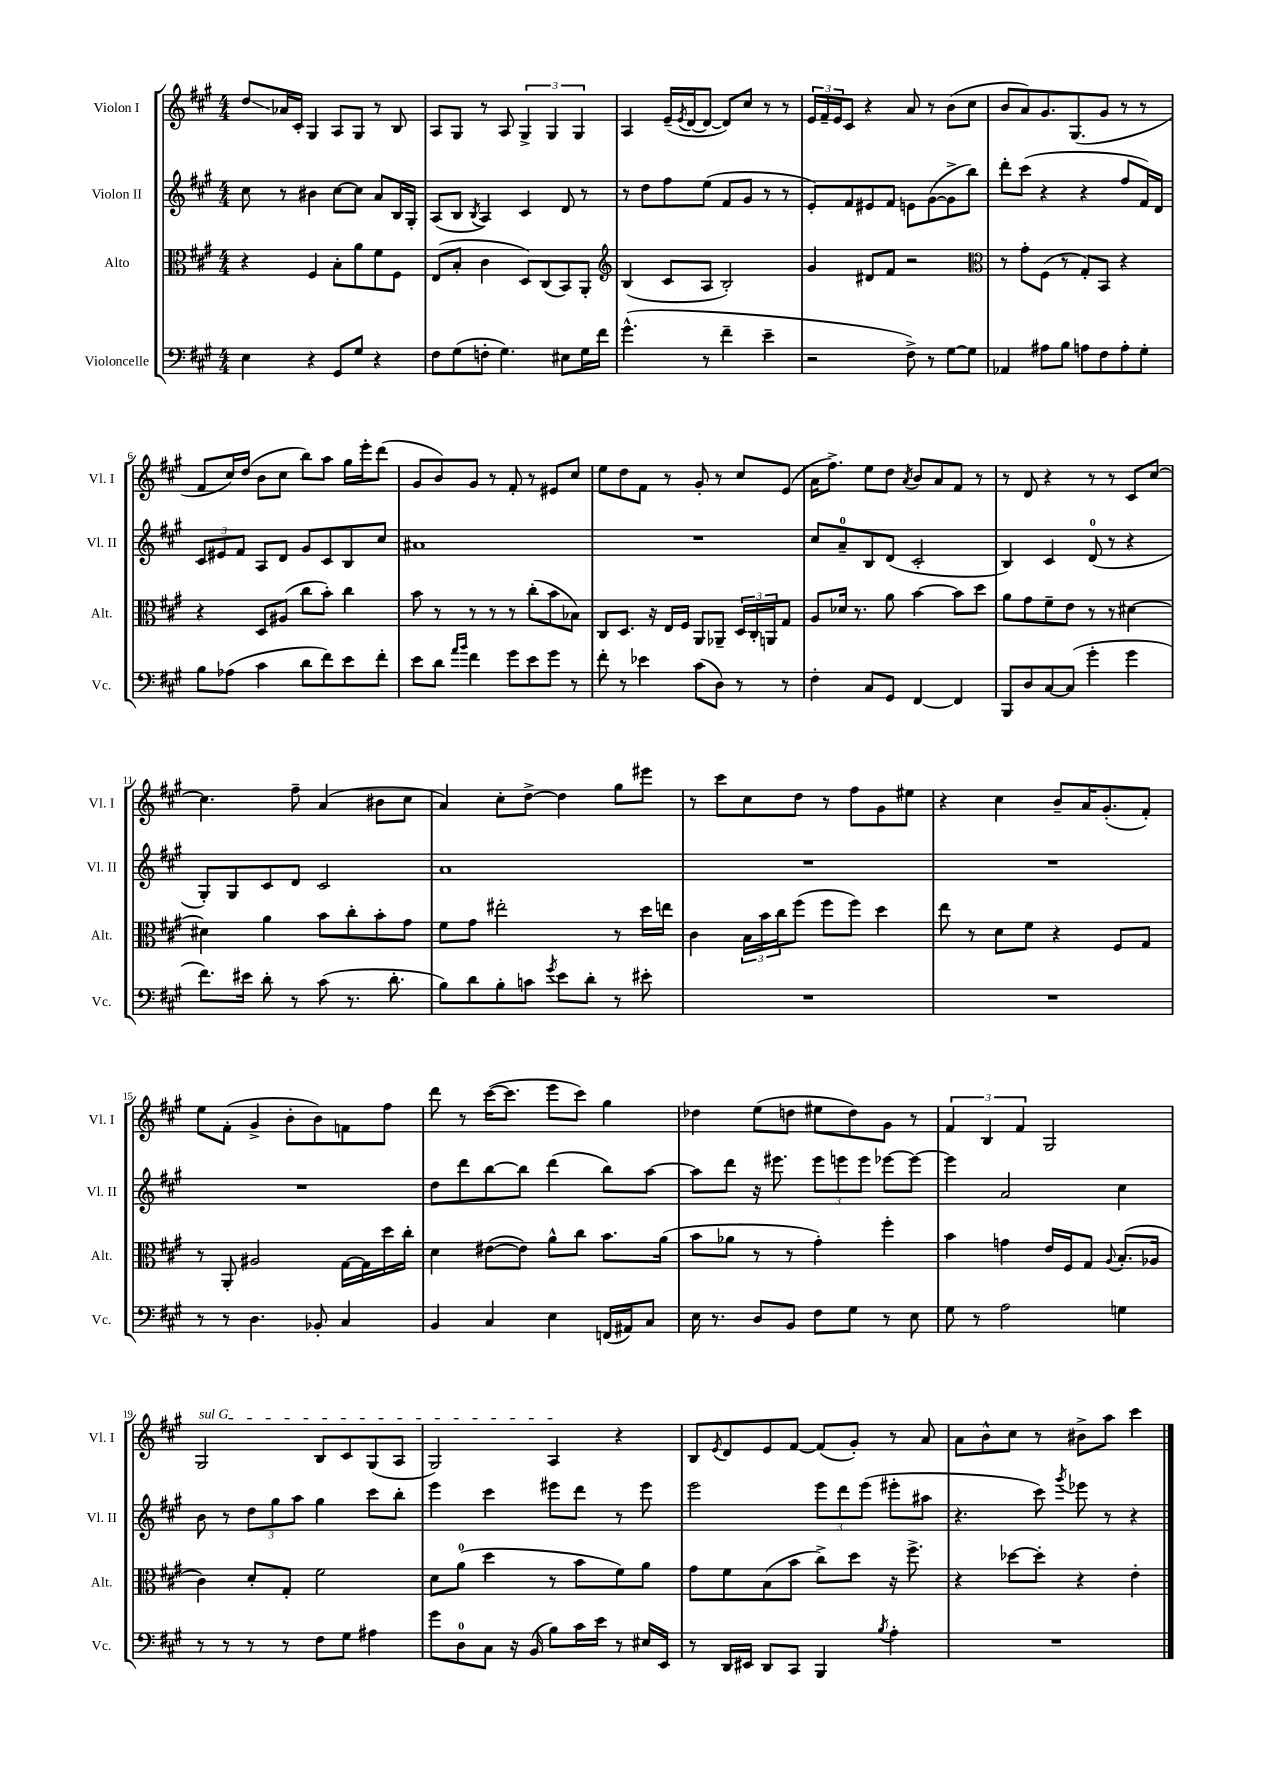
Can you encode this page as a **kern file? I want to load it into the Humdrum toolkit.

**kern	**kern	**kern	**kern
*staff4	*staff3	*staff2	*staff1
*clefF4	*clefC3	*clefG2	*clefG2
*k[f#c#g#]	*k[f#c#g#]	*k[f#c#g#]	*k[f#c#g#]
*M4/4	*M4/4	*M4/4	*M4/4
4E	4r	8cc#	8dd
.	.	8r	16a-
.	.	.	16c#'
4r	4F#	4b#	4G#
8GG#	8B'	[8cc#	8A
8G#	8a	8cc#]	8G#
4r	8f#	8a	8r
.	8F#	16B	8B
.	.	16G#'	.
=	=	=	=
8F#	(8E	(8A	8A
(8G#	8B'	8B	8G#
.	.	8qB	.
8F'	4c#	4A)	8r
4.G#)	.	.	8A
.	8D)	4c#	6G#^
.	(8C#	.	.
.	.	.	6G#
8E#	8BB)	8d	.
.	.	.	6G#
16G#	8AA'	8r	.
16f#	.	.	.
=	=	=	=
*	*clefG2	*	*
(4.g#^^	(4B	8r	4A
.	.	8dd	.
.	8c#	8ff#	(16e~
.	.	.	8qe
.	.	.	[16d
8r	8A	(8ee	8d_
4f#~	2B')	8f#	8d])
.	.	8g#	8cc#
4e~	.	8r	8r
.	.	8r	8r
=	=	=	=
2r	4g#	8e')	24e
.	.	.	24f#~
.	.	.	24e
.	.	8f#	8c#
.	8d#	8e#	4r
.	8f#	8f#	.
8F#^)	2r	8e	8a
8r	.	([8g#	8r
[8G#	.	8g#^]	(8b
8G#]	.	8bb)	8cc#
=	=	=	=
*	*clefC3	*	*
4AA-	8r	8ddd'	8b
.	8g#'	(8ccc#	8a)
8A#	(8F#	4r	8.g#
8B	8r	.	.
.	.	.	(8.G#
8A	8G#')	4r	.
8F#	8BB	.	8g#
8A'	4r	8ff#	8r
8G#'	.	16f#)	8r
.	.	16d	.
=	=	=	=
8B	4r	12c#	8f#
.	.	12e#	.
(8A-	.	.	16cc#)
.	.	12f#	.
.	.	.	(16dd
4c#	8D	8A	8b
.	(8A#	8d	8cc#
8d	8cc#	8g#	8bb)
8f#)	8b')	8c#	8aa
8e	4cc#	8B	16gg#
.	.	.	16eee'
8f#'	.	8cc#	(8ddd
=	=	=	=
8e	8b	1a#	8g#
8d	8r	.	8b)
16qqa	.	.	.
16qqb	.	.	.
4f#	8r	.	8g#
.	8r	.	8r
8g#	8r	.	8f#'
8e	(8cc#'	.	8r
8g#	8b	.	8e#
8r	8B-)	.	8cc#
=	=	=	=
8f#'	8C#	1r	8ee
8r	8.D	.	8dd
4e-	.	.	8f#
.	16r	.	.
.	16E	.	8r
.	16F#	.	.
(8c#	8AA	.	8g#'
8D)	8AA-~	.	8r
8r	24D	.	8cc#
.	24C#'	.	.
.	24AA	.	.
8r	8G#	.	(8e
=	=	=	=
4F#'	8A	8cc#	16a
.	.	.	8.ff#^)
.	16d-	8a~	.
.	8.r	.	.
8C#	.	8B	8ee
8GG#	8a	(8d	8dd
.	.	.	8qa
[4FF#	[4b	2c#'	8b
.	.	.	8a
4FF#]	8b]	.	8f#
.	8dd	.	8r
=	=	=	=
8BBB	8a	4B)	8r
8D	8g#	.	8d
[8C#	8f#~	4c#	4r
(8C#]	8e	.	.
4g#'	8r	(8d	8r
.	8r	8r	8r
4g#	[4d#	4r	8c#
.	.	.	[8cc#
=	=	=	=
8.f#)	4d#]	8G#')	4.cc#]
.	.	8G#	.
16e#	.	.	.
8d'	4a	8c#	.
8r	.	8d	8ff#~
(8c#	8b	2c#	(4a
8.r	8cc#'	.	.
.	8b'	.	8b#
8.d'	.	.	.
.	8g#	.	8cc#
=	=	=	=
8B)	8f#	1a	4a)
8d	8g#	.	.
8B'	2ee#'	.	8cc#'
8c	.	.	[8dd^
8qg#	.	.	.
8e	.	.	4dd]
8d'	.	.	.
8r	8r	.	8gg#
8e#'	16dd	.	8eee#
.	16ee	.	.
=	=	=	=
1r	4c#	1r	8r
.	.	.	8ccc#
.	24B	.	8cc#
.	24b	.	.
.	24cc#	.	.
.	(8ff#	.	8dd
.	8ff#	.	8r
.	8ff#)	.	8ff#
.	4dd	.	8g#
.	.	.	8ee#
=	=	=	=
1r	8ee	1r	4r
.	8r	.	.
.	8d	.	4cc#
.	8f#	.	.
.	4r	.	8b~
.	.	.	16a
.	.	.	(8.g#'
.	8F#	.	.
.	8G#	.	8f#')
=	=	=	=
8r	8r	1r	8ee
8r	8AA'	.	(8f#'
4.D	2A#	.	4g#^
.	.	.	8b'
8BB-'	.	.	8b)
4C#	[16G#	.	8f
.	16G#]	.	.
.	16dd	.	8ff#
.	16cc#'	.	.
=	=	=	=
4BB	4d	8dd	8ddd
.	.	8ddd	8r
4C#	([8e#	[8bb	([16ccc#
.	.	.	8.ccc#]
.	8e#])	8bb]	.
4E	8a^^	(4ddd	8eee
.	8cc#	.	8ccc#)
(16FF	8.b	8bb)	4gg#
16AA#)	.	.	.
8C#	.	[8aa	.
.	(16a	.	.
=	=	=	=
16E	8b	8aa]	4dd-
8.r	.	.	.
.	8a-	8ddd	.
8D	8r	16r	(8ee
.	.	8.eee#	.
8BB	8r	.	8dd
8F#	4g#')	12eee#	8ee#
.	.	12eee	.
8G#	.	.	8dd)
.	.	12eee	.
8r	4ff#'	[8eee-	8g#
8E	.	8eee-_	8r
=	=	=	=
8G#	4b	4eee-]	6f#
8r	.	.	.
.	.	.	6B
2A	4g	2a	.
.	.	.	6f#
.	16e	.	2G#
.	16F#	.	.
.	8G#	.	.
.	8qqA	.	.
4G	(8.B'	4cc#	.
.	16A-	.	.
=	=	=	=
8r	4c#)	8b	2G#
8r	.	8r	.
8r	8d'	12dd	.
.	.	12gg#	.
8r	8G#'	.	.
.	.	12aa	.
8F#	2f#	4gg#	8B
8G#	.	.	8c#
4A#	.	8ccc#	(8G#
.	.	8bb'	8A
=	=	=	=
8g#	8d	4eee	2G#)
8D	(8a	.	.
8C#	4dd	4ccc#	.
16r	.	.	.
(16BB	.	.	.
8B)	8r	8eee#	4A
16c#	8b	8ddd	.
16e	.	.	.
8r	8f#)	8r	4r
16E#	8a	8eee#	.
16EE	.	.	.
=	=	=	=
8r	8g#	2eee	8B
.	.	.	8qe
16DD	8f#	.	8d
16EE#	.	.	.
8DD	(8B	.	8e
8CC#	8b	.	[8f#
4BBB	8cc#^)	12eee	(8f#]
.	.	12ddd	.
.	8dd	.	8g#')
.	.	(12eee	.
8qB	.	.	.
4A'	16r	8eee#'	8r
.	8.ff#^	.	.
.	.	8aa#	8a
=	=	=	=
1r	4r	4.r	8a
.	.	.	8b^^
.	[8dd-	.	8cc#
.	8dd-']	8ccc#)	8r
.	.	8qggg#	.
.	4r	8eee-	8b#^
.	.	8r	8aa
.	4e'	4r	4ccc#
==	==	==	==
*-	*-	*-	*-
